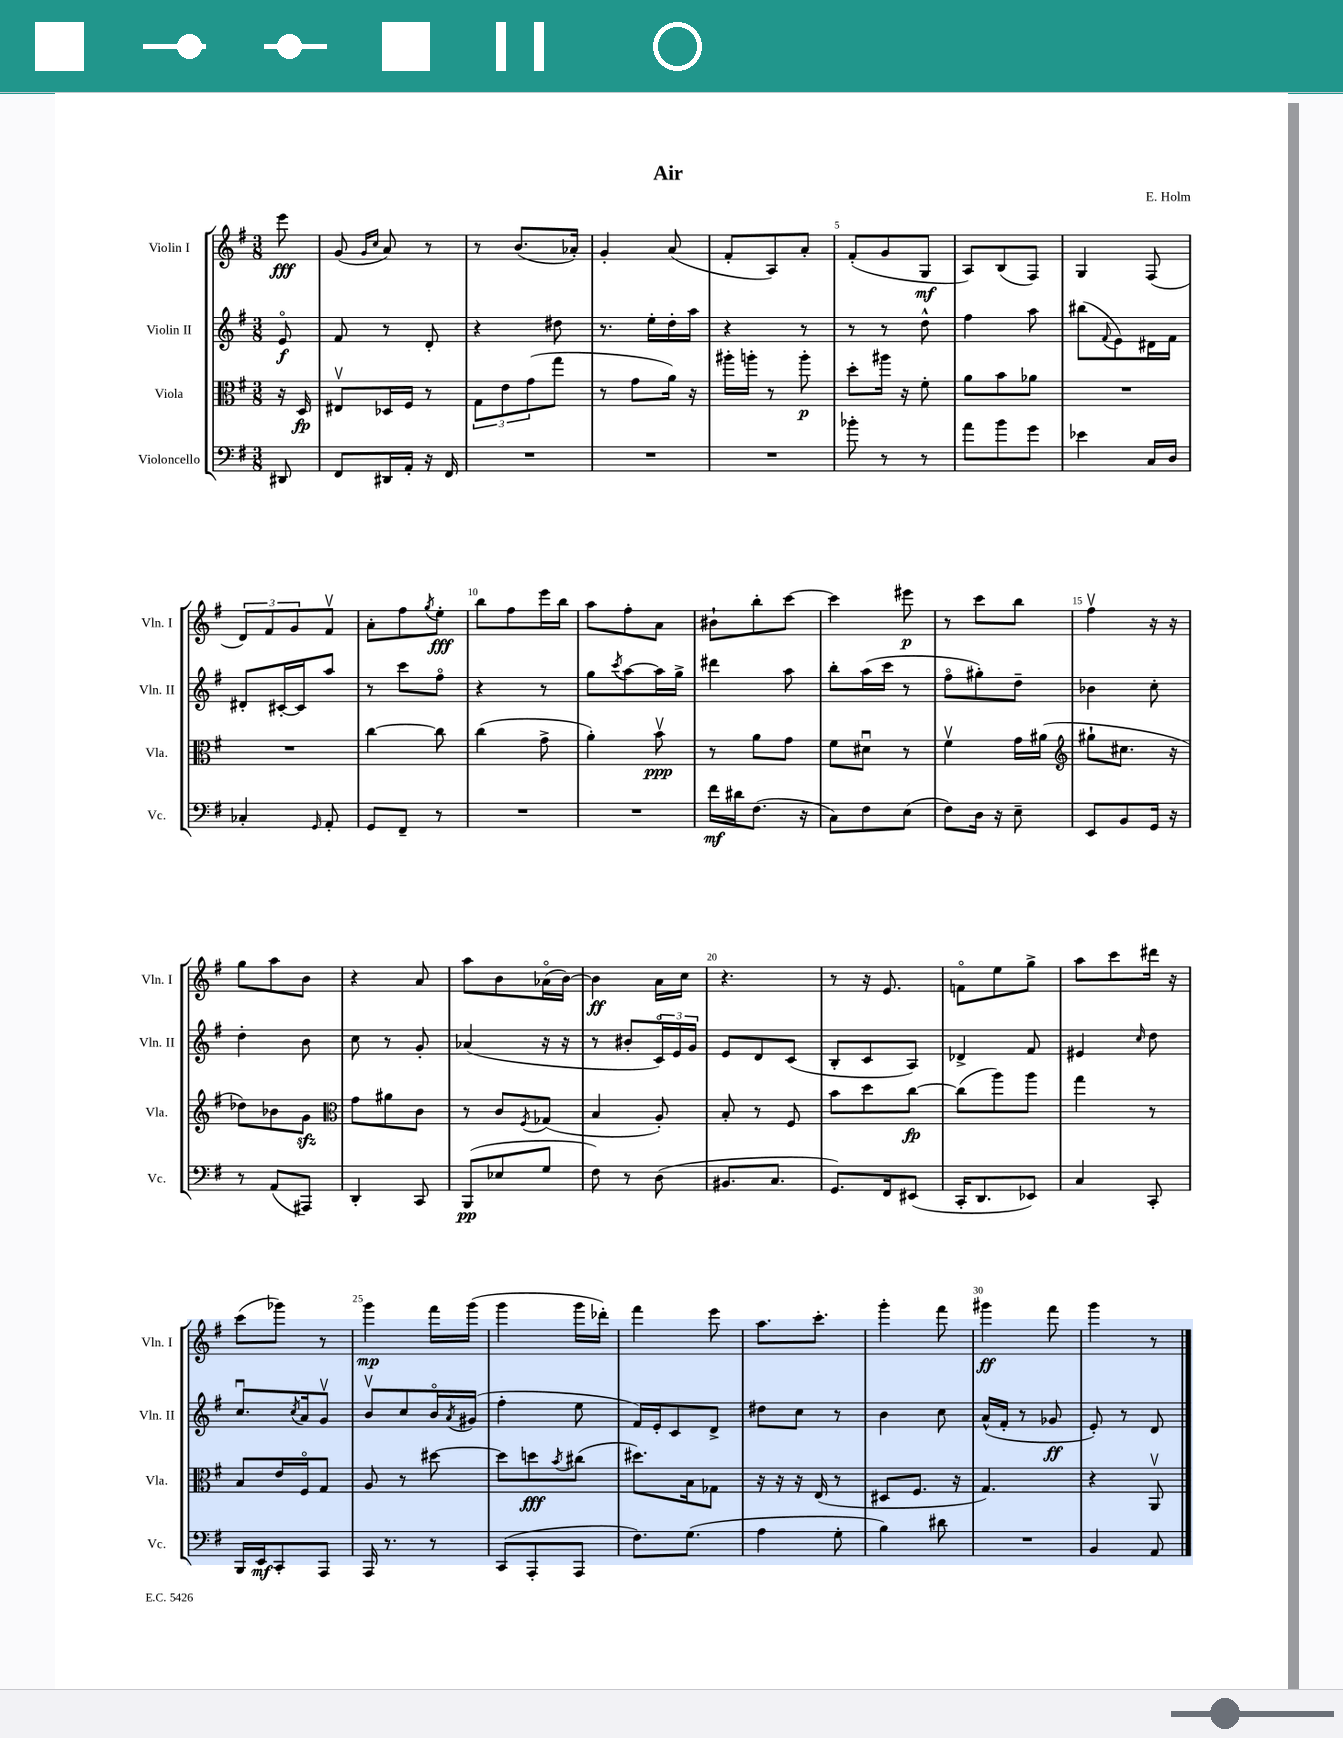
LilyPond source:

\header { title = "Air" composer = "E. Holm" }
<<
\new StaffGroup <<
\new Staff = "s0" \with { instrumentName = "Violin I" shortInstrumentName = "Vln. I" } {
    \clef treble \key g \major \numericTimeSignature \time 3/8 \partial 8
    e'''8\fff |
    g'8( \grace { g'16 c''16 } a'8) r8 |
    r8 b'8.( aes'16-.) |
    g'4-. a'8( |
    fis'8-. a8) a'8-. |
    fis'8-.( g'8 g8\mf |
    a8) b8( fis8) |
    g4 fis8( |
    \tuplet 3/2 { d'8) fis'8 g'8 } fis'8\upbow |
    a'8-. fis''8 \acciaccatura { g''8 } e''8-.\fff |
    b''8 fis''8 e'''16 b''16 |
    a''8 fis''8-. a'8 |
    bis'8-! b''8-. c'''8~ |
    c'''4 eis'''8\p |
    r8 c'''8 b''8 |
    fis''4\upbow r16 r16 |
    g''8 a''8 b'8 |
    r4 a'8 |
    a''8 b'8 aes'16\flageolet( b'16~) |
    b'4\ff a'16 c''16 |
    r4. |
    r8 r16 e'8. |
    f'8\flageolet e''8 g''8-> |
    a''8 c'''8 dis'''16 r16 |
    c'''8( ges'''8) r8 |
    g'''4\mp fis'''16 g'''16( |
    g'''4 g'''16 des'''16-.) |
    fis'''4 e'''8 |
    a''8. c'''8.-. |
    g'''4-. fis'''8 |
    gis'''4\ff fis'''8 |
    g'''4 r8 \bar "|." |
}
\new Staff = "s1" \with { instrumentName = "Violin II" shortInstrumentName = "Vln. II" } {
    \clef treble \key g \major \numericTimeSignature \time 3/8 \partial 8
    e'8\flageolet\f |
    fis'8 r8 d'8-. |
    r4 dis''8 |
    r8. e''16-. d''16-. a''16 |
    r4 r8 |
    r8 r8 d''8-^ |
    fis''4 a''8 |
    bis''8( \appoggiatura { fis'8 } e'8) dis'16 fis'16 |
    dis'8-. cis'16~-. cis'16 a''8 |
    r8 c'''8 fis''8\flageolet |
    r4 r8 |
    g''8 \acciaccatura { c'''8 } a''8~ a''16 g''16-> |
    dis'''4 a''8 |
    b''8-. a''16( c'''16 r8 |
    fis''8\flageolet gis''8-.) d''8-- |
    bes'4 c''8-. |
    d''4-. b'8 |
    c''8 r8 g'8-. |
    aes'4( r16 r16 |
    r8 bis'8-. \tuplet 3/2 { c'16\flageolet) e'16 g'16 } |
    e'8 d'8 c'8( |
    b8-. c'8 a8) |
    des'4-> fis'8 |
    eis'4 \grace { c''16 } d''8 |
    c''8.\downbow \acciaccatura { c''8 } a'16 g'8\upbow |
    b'8\upbow c''8 b'16\flageolet \acciaccatura { a'8 } gis'16( |
    fis''4-. e''8 |
    fis'16) e'16-. c'8 d'8-> |
    dis''8 c''8 r8 |
    b'4 c''8 |
    a'16-^( fis'16-. r8 ges'8\ff |
    e'8-.) r8 d'8 \bar "|." |
}
\new Staff = "s2" \with { instrumentName = "Viola" shortInstrumentName = "Vla." } {
    \clef alto \key g \major \numericTimeSignature \time 3/8 \partial 8
    r16 d16\fp |
    eis8\upbow des16 fis16 r8 |
    \tuplet 3/2 { g8 e'8 g'8( } g''8 |
    r8 g'8 a'16) r16 |
    ais''16-. a''16-. r8 a''8-.\p |
    d''8-. ais''16 r16 fis'8-. |
    a'8 b'8 aes'8 |
    R4. |
    R4. |
    c''4~ c''8 |
    c''4( g'8-> |
    a'4-.) b'8\upbow\ppp |
    r8 a'8 g'8 |
    fis'8 dis'8\downbow r8 |
    fis'4\upbow g'16 ais'16( |
    \clef treble gis''8-! cis''8. r16 |
    des''8) bes'8 g'8\sfz |
    \clef alto g'8 ais'8 c'8 |
    r8 c'8 \acciaccatura { fis8 } ges8( |
    b4 a8-.) |
    b8-. r8 fis8 |
    b'8 d''8 c''8~\fp |
    c''8( a''8) a''8 |
    g''4 r8 |
    b8 e'16 fis16\flageolet g8 |
    a8 r8 dis''8~ |
    dis''8 d''8\fff \acciaccatura { b'8 } cis''8( |
    dis''8.) b16 ges8 |
    r16 r16 r16 e16( r8 |
    dis8 fis8. r16 |
    g4.) |
    r4 a,8\upbow \bar "|." |
}
\new Staff = "s3" \with { instrumentName = "Violoncello" shortInstrumentName = "Vc." } {
    \clef bass \key g \major \numericTimeSignature \time 3/8 \partial 8
    dis,8 |
    fis,8 dis,16 a,16-. r16 fis,16 |
    R4. |
    R4. |
    R4. |
    bes'8-. r8 r8 |
    a'8 b'8 g'8 |
    ees'4 c16 d16 |
    ces4-. \grace { g,16 } a,8-. |
    g,8 fis,8-- r8 |
    R4. |
    R4. |
    fis'16\mf dis'16 fis8.( r16 |
    c8) fis8 e8( |
    fis8) d16 r16 e8-- |
    e,8 b,8 g,16 r16 |
    r8 a,8( ais,,8) |
    d,4-. c,8 |
    b,,8\pp( ees8 g8 |
    fis8) r8 d8( |
    bis,8. c8. |
    g,8.) fis,16 eis,8( |
    c,16-. d,8. ees,8) |
    c4 c,8-. |
    b,,16 e,16\mf c,8-. a,,8 |
    a,,16 r8. r8 |
    c,8( a,,8-. a,,8 |
    fis8.) g8.( |
    a4 g8-. |
    b4) dis'8 |
    R4. |
    b,4 a,8 \bar "|." |
}
>>
>>
\layout { \context { \Score \override BarNumber.break-visibility = ##(#f #t #t) barNumberVisibility = #(every-nth-bar-number-visible 5) } }
